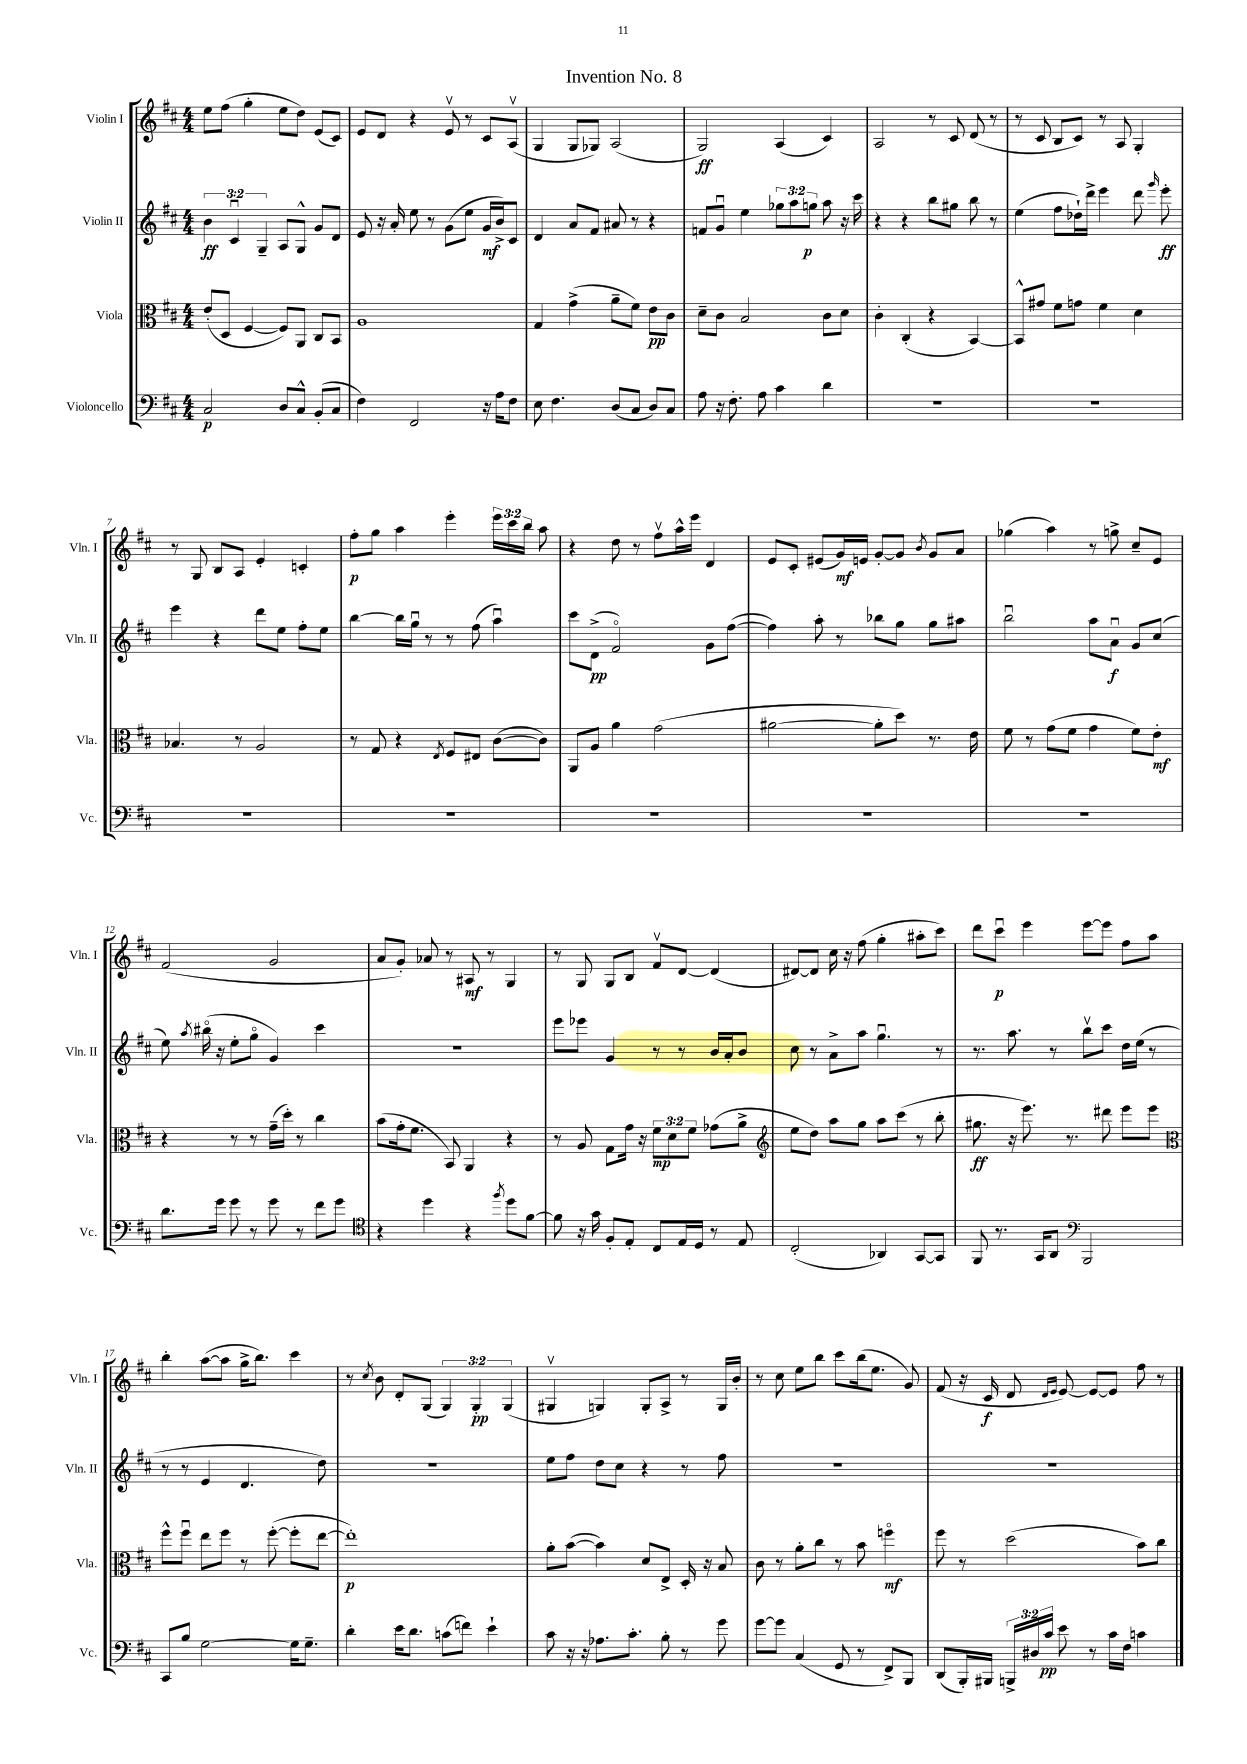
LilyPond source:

\header { title = "Invention No. 8" }
<<
\new StaffGroup <<
\new Staff = "s0" \with { instrumentName = "Violin I" shortInstrumentName = "Vln. I" } {
    \clef treble \key d \major \numericTimeSignature \time 4/4 \override Staff.TupletNumber.text = #tuplet-number::calc-fraction-text
    \autoBeamOff e''8[ fis''8]( g''4-. e''8[ d''8]) e'8[( cis'8]) |
    e'8[ d'8] r4 e'8\upbow r8 cis'8[ a8]\upbow( |
    g4 g8[ ges8]) a2( |
    g2\ff) a4( cis'4) |
    a2 r8 cis'8 d'8( r8 |
    r8 cis'8 b8[ cis'8]) r8 a8 g4-. |
    r8 g8 b8[ a8] e'4-. c'4-. |
    fis''8[-.\p g''8] a''4 e'''4-. \tuplet 3/2 { e'''16[ cis'''16 b''16] } a''8 |
    r4 d''8 r8 fis''8[\upbow a''16-^ e'''16] d'4 |
    e'8[ cis'8]-. eis'8[( g'16\mf) e'16] g'8[~-. g'8] \acciaccatura { b'8 } g'8[ a'8] |
    ges''4( a''4) r8 g''8-> cis''8[-- e'8] |
    fis'2( g'2 |
    a'8[ g'8]-.) aes'8 r8 ais8\mf r8 g4 |
    r8 g8 g8[ b8] fis'8[\upbow d'8]~ d'4( |
    dis'8[~) dis'8] cis''16 r16 fis''8( g''4-. ais''8[-. cis'''8]) |
    d'''8[ cis'''8]\downbow\p e'''4 e'''8[~ e'''8] fis''8[ a''8] |
    b''4-. a''8[~( a''8] g''16[-> b''8.]) cis'''4 |
    r8 \acciaccatura { cis''8 } b'8 d'8[-. g8]( \tuplet 3/2 { g4) g4-.\pp g4( } |
    gis4\upbow g4) g8[-. a8]-> r8 g16[ b'16]-. |
    r8 cis''8 e''8[ b''8] cis'''8[ b''16( e''8.] g'8) |
    fis'8( r16 cis'16\f d'8 \grace { d'16[ e'16] } e'8~) e'8[~ e'8] fis''8 r8 \bar "|." |
}
\new Staff = "s1" \with { instrumentName = "Violin II" shortInstrumentName = "Vln. II" } {
    \clef treble \key d \major \numericTimeSignature \time 4/4 \override Staff.TupletNumber.text = #tuplet-number::calc-fraction-text
    \autoBeamOff \tuplet 3/2 { b'4\ff cis'4\downbow g4-- } a8[ g8]-^ g'8[ d'8] |
    e'8 r16 a'16-. e''8 r8 g'8[( e''8] g'16[\mf b'16->) cis'8] |
    d'4 a'8[ fis'8] ais'8 r8 r4 |
    f'8[ g'8]\downbow e''4 \tuplet 3/2 { ges''8[ a''8 g''8]\p } a''8 r16 cis'''16 |
    r4 r4 b''8[ gis''8] b''8 r8 |
    e''4( fis''8[ des''16-!) d'''16]-> e'''4 d'''8 \grace { g'''16 } e'''8-.\ff |
    e'''4 r4 d'''8[ e''8] fis''8[-. e''8] |
    b''4~ b''16[ g''16]\downbow r8 r8 fis''8( a''4\downbow) |
    cis'''8[ d'8]->\pp( fis'2\flageolet) g'8[ fis''8]~( |
    fis''4) a''8-. r8 bes''8[ g''8] g''8[ ais''8] |
    b''2\downbow a''8[ a'8]\downbow\f g'8[ cis''8]( |
    e''8) \acciaccatura { a''8 } bis''16\flageolet( r16 e''8[-. g''8]\flageolet g'4) cis'''4 |
    r1 |
    e'''8[ ees'''8] g'4 r8 r8 b'16[ a'16-. b'8] |
    cis''8 r8 a'8[-> a''8] g''4.\downbow r8 |
    r8. a''8. r8 b''8[\upbow cis'''8] d''16[ e''16]( r8 |
    r8 r8 e'4 d'4. d''8) |
    r1 |
    e''8[ fis''8] d''8[ cis''8] r4 r8 fis''8 |
    R1 |
    R1 \bar "|." |
}
\new Staff = "s2" \with { instrumentName = "Viola" shortInstrumentName = "Vla." } {
    \clef alto \key d \major \numericTimeSignature \time 4/4 \override Staff.TupletNumber.text = #tuplet-number::calc-fraction-text
    \autoBeamOff e'8[-.( d8] fis4~ fis8[) a,8] cis8[ b,8] |
    a1 |
    g4 g'4->( a'8[-- fis'8]) e'8[\pp cis'8] |
    d'8[-- cis'8] b2 cis'8[ d'8] |
    cis'4-. cis4-.( r4 b,4~) |
    b,8[-^ gis'8] fis'8[ g'8] fis'4 d'4 |
    bes4. r8 a2 |
    r8 g8 r4 \acciaccatura { e8 } fis8[ eis8] cis'8[~( cis'8]) |
    a,8[ a8] a'4 g'2( |
    ais'2~ ais'8[-. d''8]) r8. e'16 |
    fis'8 r8 g'8[( fis'8] g'4 fis'8[) e'8]-.\mf |
    r4 r8 r8 g'16[--( d''16]-.) r8 cis''4 |
    b'8[( g'16-. fis'8.] b,8) a,4 r4 |
    r8 a8 g8[ g'16] r16 \tuplet 3/2 { fis'8[\mp d'8 fis'8] } ges'8[( a'8]-> |
    \clef treble e''8[ d''8]) a''8[ g''8] a''8[ cis'''8]( r8 b''8-. |
    gis''8.\ff r16 e'''8.) r8. dis'''8 e'''8[ e'''8] |
    \clef alto fis''8[-^ fis''8]\downbow e''8[ fis''8] r8 fis''8~-.( fis''8[-. e''8]~ |
    e''1-.\p) |
    a'8[-. b'8]~( b'4) d'8[ e8]-> d16-. r16 b8 |
    cis'8 r8 a'8[-. cis''8] r8 b'8 f''4\flageolet\mf |
    fis''8 r8 d''2( b'8[) cis''8] \bar "|." |
}
\new Staff = "s3" \with { instrumentName = "Violoncello" shortInstrumentName = "Vc." } {
    \clef bass \key d \major \numericTimeSignature \time 4/4 \override Staff.TupletNumber.text = #tuplet-number::calc-fraction-text
    \autoBeamOff cis2\p d8[ cis8]-^ b,8[-.( cis8] |
    fis4) fis,2 r16 a16[ fis8] |
    e8 fis4. d8[( cis8] d8[) cis8] |
    a8 r16 fis8.-. a8 cis'4 d'4 |
    R1 |
    R1 |
    R1 |
    R1 |
    R1 |
    R1 |
    R1 |
    d'8.[ g'16] g'8 r8 g'8 r8 fis'8[ g'8] |
    \clef tenor r4 d''4 r4 \acciaccatura { fis''8 } d''8[ fis'8]~ |
    fis'8 r16 g'16 fis8[-. e8]-. cis8[ e16 d16] r8 e8 |
    cis2-.( aes,4) g,8[~ g,8] |
    fis,8 r8. g,16[ a,8] \clef bass b,,2 |
    cis,8[ b8] g2~ g16[ g8.]-- |
    d'4-. e'16[ d'8.] c'8[( f'8]) e'4-! |
    cis'8 r16 r16 aes8.[ cis'8.]-. b8-. r8 g'8 |
    g'8[~ g'8] cis4( g,8 r8 fis,8[->) b,,8] |
    d,8[( b,,16-.) bis,,16] \tuplet 3/2 { b,,16[-> dis16 cis'16]\pp } e'8 r8 cis'16[ fis16] c'4 \bar "|." |
}
>>
>>
